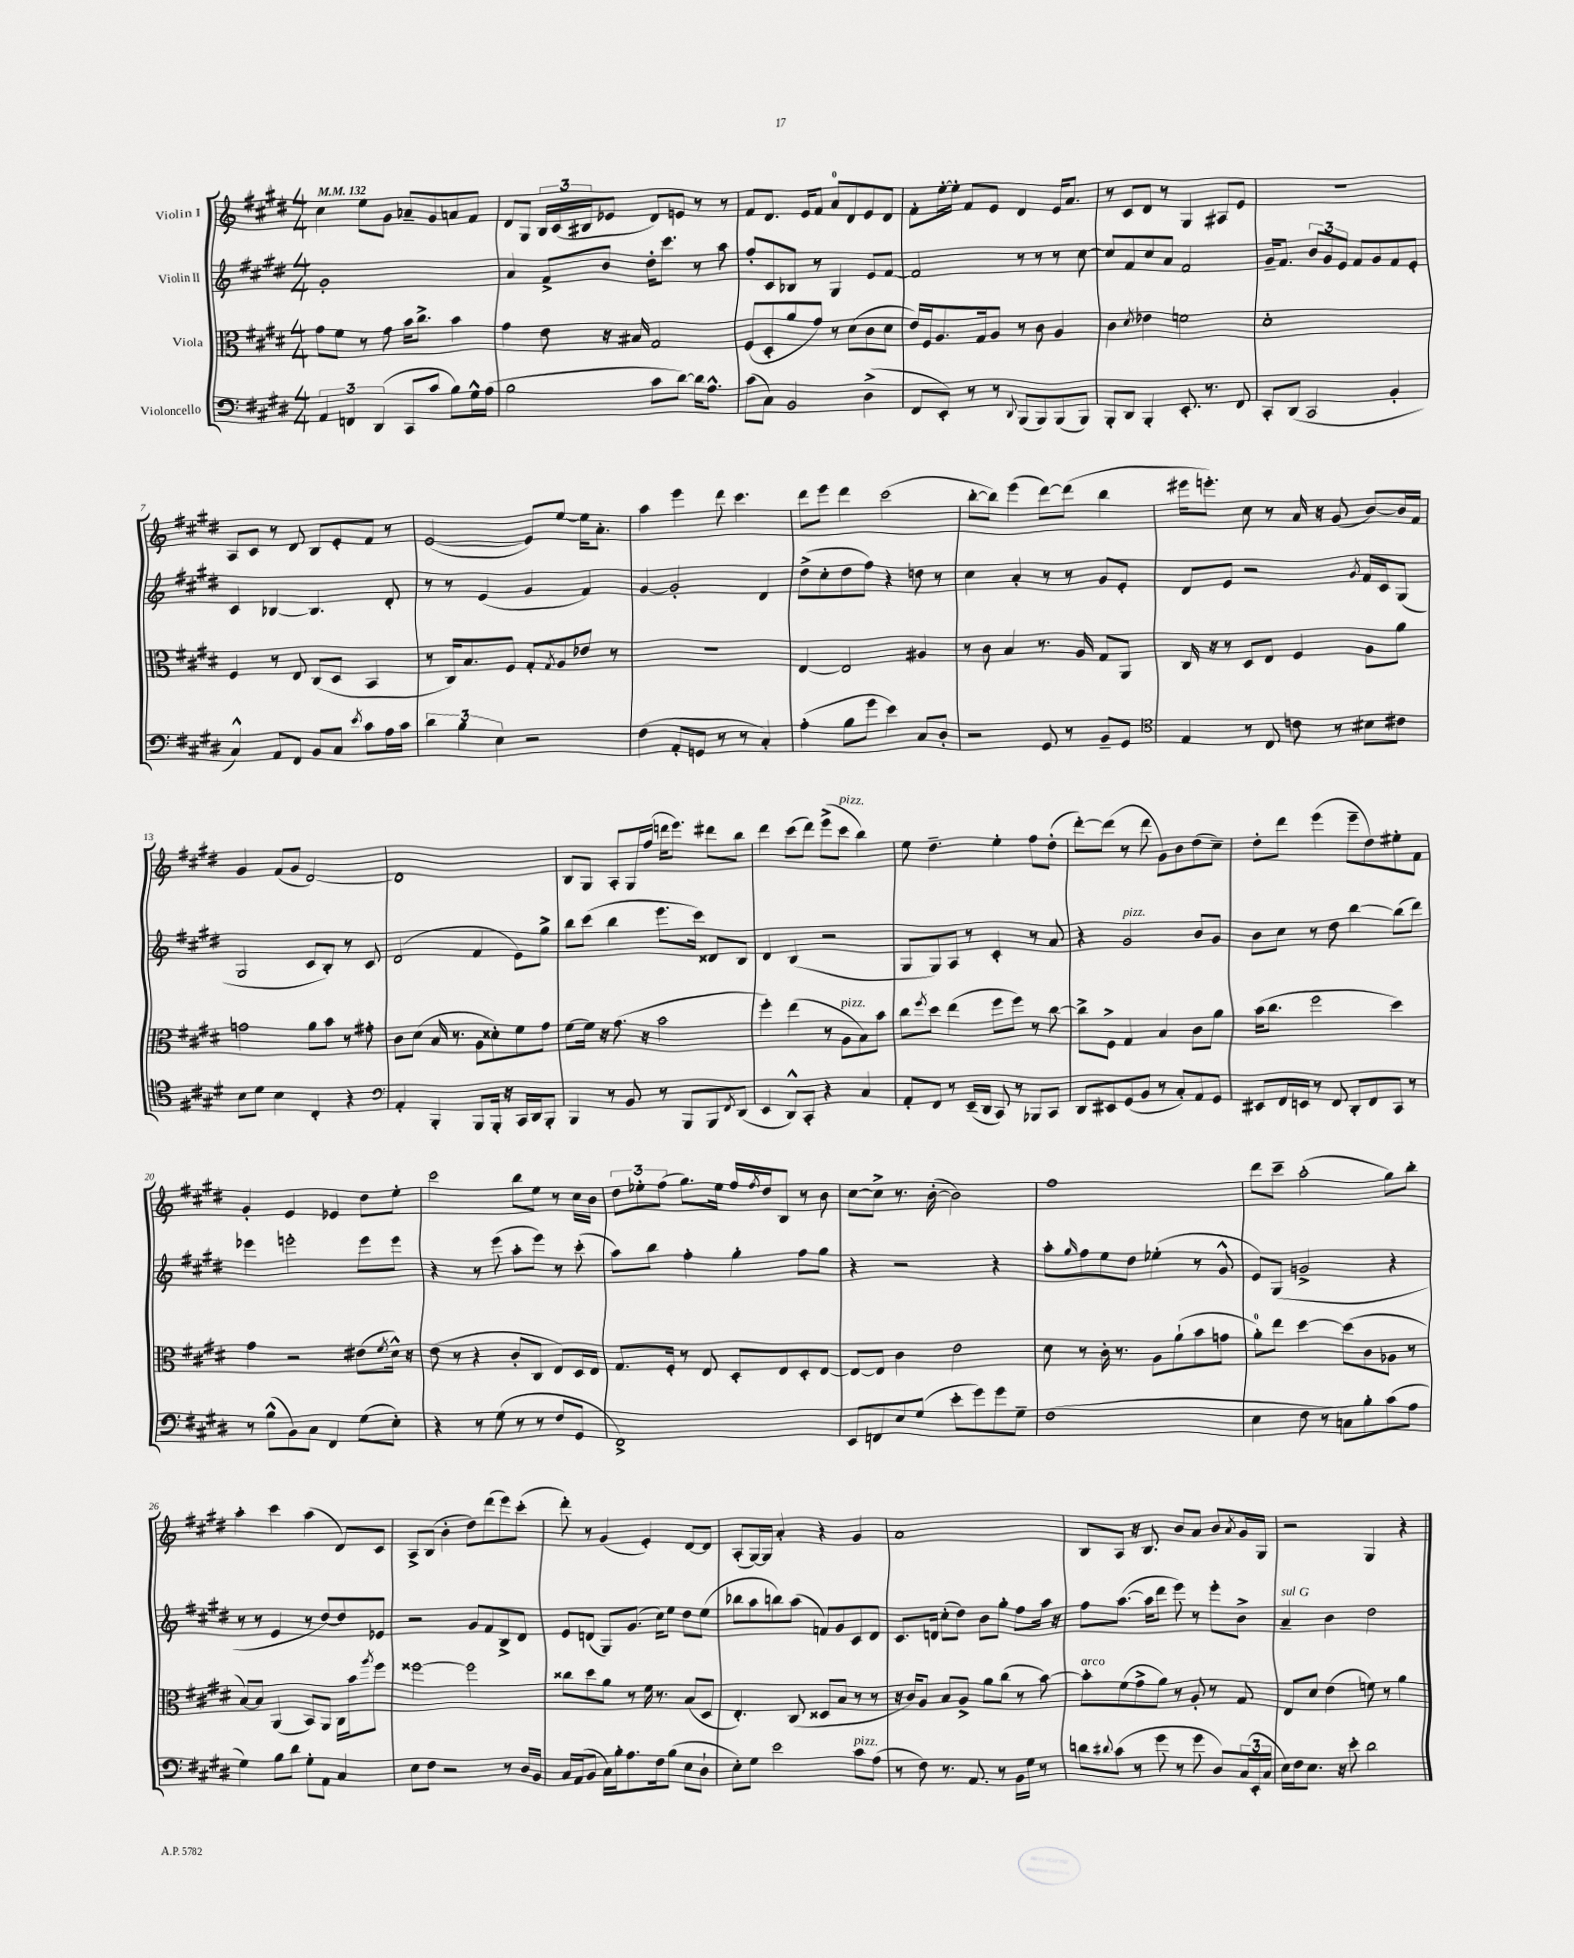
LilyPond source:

<<
\new StaffGroup <<
\new Staff = "s0" \with { instrumentName = "Violin I" } {
    \clef treble \key e \major \numericTimeSignature \time 4/4 \tempo 4 = 132
    cis''4 e''8 gis'8 aes'8-- gis'8 a'8 fis'8 |
    dis'8 gis8 \tuplet 3/2 { b16 cis'16( bis16 } ees'8 dis'8) e'8 r8 r8 |
    fis'8 dis'8. e'16 fis'8 a'8-0 dis'8 e'8 dis'8 |
    fis'8-. e''16~-. e''16-. fis'8 e'8 dis'4 e'16 a'8. |
    r8 cis'8 dis'8 r8 gis4 ais8 e'8 |
    R1 |
    a8 cis'8 r8 dis'8 b8 e'8-. fis'8 r8 |
    e'2~( e'8) e''8~ e''16 a'8.-. |
    a''4 e'''4 dis'''8 cis'''4. |
    dis'''8 e'''8 dis'''4 cis'''2( |
    b''8~-. b''8) e'''4( dis'''8~) dis'''8( b''4 |
    eis'''16 e'''8.-.) cis''8 r8 a'16 r16 gis'8( b'8~) b'16 fis'16 |
    gis'4 fis'8( gis'8 dis'2~) |
    dis'1 |
    b8 gis8 a8-. gis16 fis''16( d'''16 e'''8.) dis'''8 b''8 |
    dis'''4 cis'''8( dis'''8) e'''8->( cis'''8^\markup { \italic "pizz." } b''4) |
    e''8 dis''4.-- e''4-. fis''8 dis''8-.( |
    dis'''8~-.) dis'''8( r8 dis'''8 gis'8) b'8 dis''8( cis''8--) |
    dis''8-. dis'''8 e'''4( e'''8-- dis''8) eis''8-. fis'8 |
    gis'4-. e'4 ees'4 dis''8 e''8-. |
    cis'''2 b''8 e''8 r8 cis''16 b'16 |
    \tuplet 3/2 { dis''8 ees''8-. fis''8( } gis''8.) ees''16 fis''16 \acciaccatura { fis''8 } dis''16 b8 r8 b'8 |
    cis''8~ cis''8-> r8. b'16~-.( b'2) |
    fis''1 |
    dis'''8 cis'''8-- a''2-.( gis''8) b''8-. |
    a''4-. cis'''4 a''4( dis'8) cis'8 |
    a8-> b8( b'4-. dis''8) dis'''8( e'''8) cis'''8-.( |
    dis'''8-.) r8 gis'4( e'4-.) dis'8~ dis'8 |
    a8-.( gis16~) gis16 a'4-. r4 gis'4 |
    a'1 |
    b8 a8 r16 b8. b'8 a'8 b'8 \acciaccatura { a'8 } gis'16 gis16 |
    r2 gis4 r4 \bar "|." |
}
\new Staff = "s1" \with { instrumentName = "Violin II" } {
    \clef treble \key e \major \numericTimeSignature \time 4/4
    gis'1-. |
    a'4 fis'8-> b'8 dis''16-. cis'''8. r8 a''8 |
    fis''8-. cis'8 bes8 r8 gis4 e'8 fis'8~ |
    fis'2 r8 r8 r8 cis''8~ |
    cis''8 fis'8 cis''8 a'8 fis'2 |
    gis'16-- fis'8. \tuplet 3/2 { b'8 gis'8 e'8 } fis'8 gis'8 fis'8 e'8-. |
    cis'4 bes4~ bes4. dis'8-. |
    r8 r8 e'4( gis'4 fis'4) |
    gis'4~ gis'2-. dis'4 |
    dis''8->( cis''8-. dis''8 fis''8) r4 d''8 r8 |
    cis''4 a'4-. r8 r8 gis'8 e'8-. |
    dis'8 e'8 r2 \acciaccatura { gis'8 } fis'16 cis'16 gis8( |
    gis2 cis'8 b8-.) r8 cis'8 |
    dis'2( fis'4 e'8) gis''8-> |
    b''8 cis'''8( b''4 e'''8. cis'''16) disis'8 b8 |
    dis'4 b4( r2 |
    gis8 gis8) a8 r8 cis'4-. r8 a'8 |
    r4 gis'2^\markup { \italic "pizz." } b'8 gis'8 |
    b'8 cis''8 r8 dis''8 b''4~ b''8( dis'''8) |
    ees'''4 e'''2-. e'''8 e'''8 |
    r4 r8 e'''8( a''8-. e'''8) r8 cis'''8-.( |
    a''8) b''8 fis''4-. gis''4-. fis''8 gis''8 |
    r4 r2 r4 |
    a''8-. \grace { gis''16 } fis''8 e''8 dis''8 ees''4-.( r8 gis'8-^ |
    e'8) gis8( g'2-> r4 |
    r8 r8 e'4 r8 dis''8~) dis''8 ees'8 |
    r2 gis'8 fis'8 b8-> dis'8 |
    e'8 d'8( gis8) gis'8.( cis''16) e''8 dis''8 e''8( |
    bes''8 a''8 b''8) a''8( f'8) gis'8 cis'8 dis'8 |
    cis'8. d'16 cis''8-.( dis''8) b'8 gis''8-. fis''8 a''16 r16 |
    fis''8 a''8.~( a''16 dis'''8 e'''8) r8 e'''8-. b'8-> |
    a'4--^\markup { \italic "sul G" } b'4 dis''2 \bar "|." |
}
\new Staff = "s2" \with { instrumentName = "Viola" } {
    \clef alto \key e \major \numericTimeSignature \time 4/4
    gis'8 fis'8 r8 gis'8 b'16 cis''8.-> b'4 |
    gis'4 e'8 r16 bis16 gis2 |
    fis8( dis8-. a'8 gis'8) r8 dis'8( cis'8 dis'8 |
    e'16) fis16 a8. gis16 a8 r8 cis'8 a4 |
    cis'4 \acciaccatura { dis'8 } ees'4 f'2 |
    dis'1-. |
    fis4 r8 e8 cis8( dis8 b,4 |
    r8 cis16) b8. fis8 gis8-. \acciaccatura { gis8 } a8 ees'8 r8 |
    R1 |
    e4~ e2 ais4 |
    r8 cis'8 b4 r8. a16 gis8 a,8 |
    cis16 r16 r8 dis8 e8 fis4 a8 a'8 |
    g'2 a'8 b'8 r8 gis'8-. |
    cis'8 dis'8( b16 r8. a8 disis'8-.) fis'8 gis'8 |
    fis'8~ fis'16 r16 gis'8.( r16 b'2 |
    fis''4-.) e''4( r8 a8^\markup { \italic "pizz." } b8) b'8 |
    cis''8 \acciaccatura { fis''8 } dis''8 e''4( fis''8 fis''8) r8 cis''8~ |
    cis''8-> fis8-> gis4 b4 cis'8 a'8 |
    b'16( cis''8. fis''2 dis''4) |
    gis'4 r2 eis'8( \acciaccatura { fis'8 } dis'16-^) r16 |
    e'8( r8 r4 cis'8-. cis8 e8) dis16 e16 |
    gis8. fis16-. r8 e8 dis8-. e8 dis8-. e8~ |
    e8~ e8 cis'4 e'2 |
    dis'8 r8 cis'16-. r8. a8 a'8-!( b'8 g'8 |
    a'8-0-.) e''8 dis''4~ dis''8( cis'8 aes8 r8 |
    b8~) b8 a,4( b,8) a,8 cis16 b'16 \acciaccatura { a''8 } fis''8 |
    fisis''2~ fisis''2 |
    cisis''8 dis''8 a'8 r8 fis'16 r8. b8( dis8 |
    e4.-.) cis8( disis8 b8 r8 r8 |
    r16 cis'16) a8 b8 a8-> a'8 cis''8( r8 b'8~) |
    b'8-.^\markup { \italic "arco" } fis'8( gis'8-> a'8) r8 a8-. r8 gis8 |
    e8 dis'8 e'4( f'8) r8 a'4 \bar "|." |
}
\new Staff = "s3" \with { instrumentName = "Violoncello" } {
    \clef bass \key e \major \numericTimeSignature \time 4/4
    \tuplet 3/2 { a,4 f,4 dis,4( } cis,8 cis'8 b8) gis16-^ a16( |
    b2 cis'8 dis'8~) dis'16 a8.-^ |
    cis'8( cis8) b,2 dis4->( |
    fis,8 e,8-.) r8 r8 \appoggiatura { dis,8 } b,,8( b,,8) b,,8( b,,8) |
    b,,8-. dis,8 b,,4-. e,8.-. r8. fis,8 |
    cis,8-. dis,8( cis,2 b,4-. |
    cis4-^) a,8 fis,8 b,8 cis8 \acciaccatura { e'8 } cis'8 a16 cis'16 |
    \tuplet 3/2 { dis'4 b4 e4 } r2 |
    fis4( a,8-. g,8 r8 r8 cis4-.) |
    a4-.( b8 gis'8 e'4) cis8 dis8-. |
    r2 gis,8 r8 b,8-- gis,8 |
    \clef tenor e4 r8 cis8 c'8 r8 bis8 cis'8 |
    b8 dis'8 b4 cis4-. r4 |
    \clef bass a,4-. b,,4-. b,,8 b,,16-. r16 cis,16 dis,16 b,,8-. |
    b,,4 r8 b,8 r8 b,,8 b,,8 \acciaccatura { fis,8 } dis,8( |
    e,4 dis,8-^) cis,8-. r4 cis4 |
    a,8-. fis,8 r8 e,16--( dis,16 cis,8) r8 bes,,8 cis,8 |
    dis,8 eis,8 gis,8( b,8 r8 cis8-.) a,8 gis,8 |
    eis,8 fis,16 e,16 r8 fis,8 dis,8-. fis,8 cis,8 r8 |
    r8 b8-^( b,8) cis8 fis,4 gis8( e8-.) |
    r4 r8 gis8( r8 r8 fis8 gis,8 |
    fis,1->) |
    e,8 f,8 e8 gis8( e'8-. gis'8) gis'8 gis8-- |
    fis1( |
    e4 fis8 r8 c8) b8-. cis'8( a8 |
    gis4) b8 dis'8 gis8-. a,8 cis4 |
    e8 fis8 r2 r8 dis16 b,16 |
    cis16 a,16( b,8 cis16) b16-. a8. fis16 b8( e8 dis8-! |
    e8-.) gis8 e'2 cis'8^\markup { \italic "pizz." } a8( |
    r8 fis8) r8. a,8. r8 b,16 gis16 r8 |
    d'8 \appoggiatura { dis'8 } cis'8( r8 gis'8 r8 gis'8 dis8) \tuplet 3/2 { cis16( e,16-. cis16 } |
    e16) fis16 e8. r16 e'8-. dis'2 \bar "|." |
}
>>
>>
